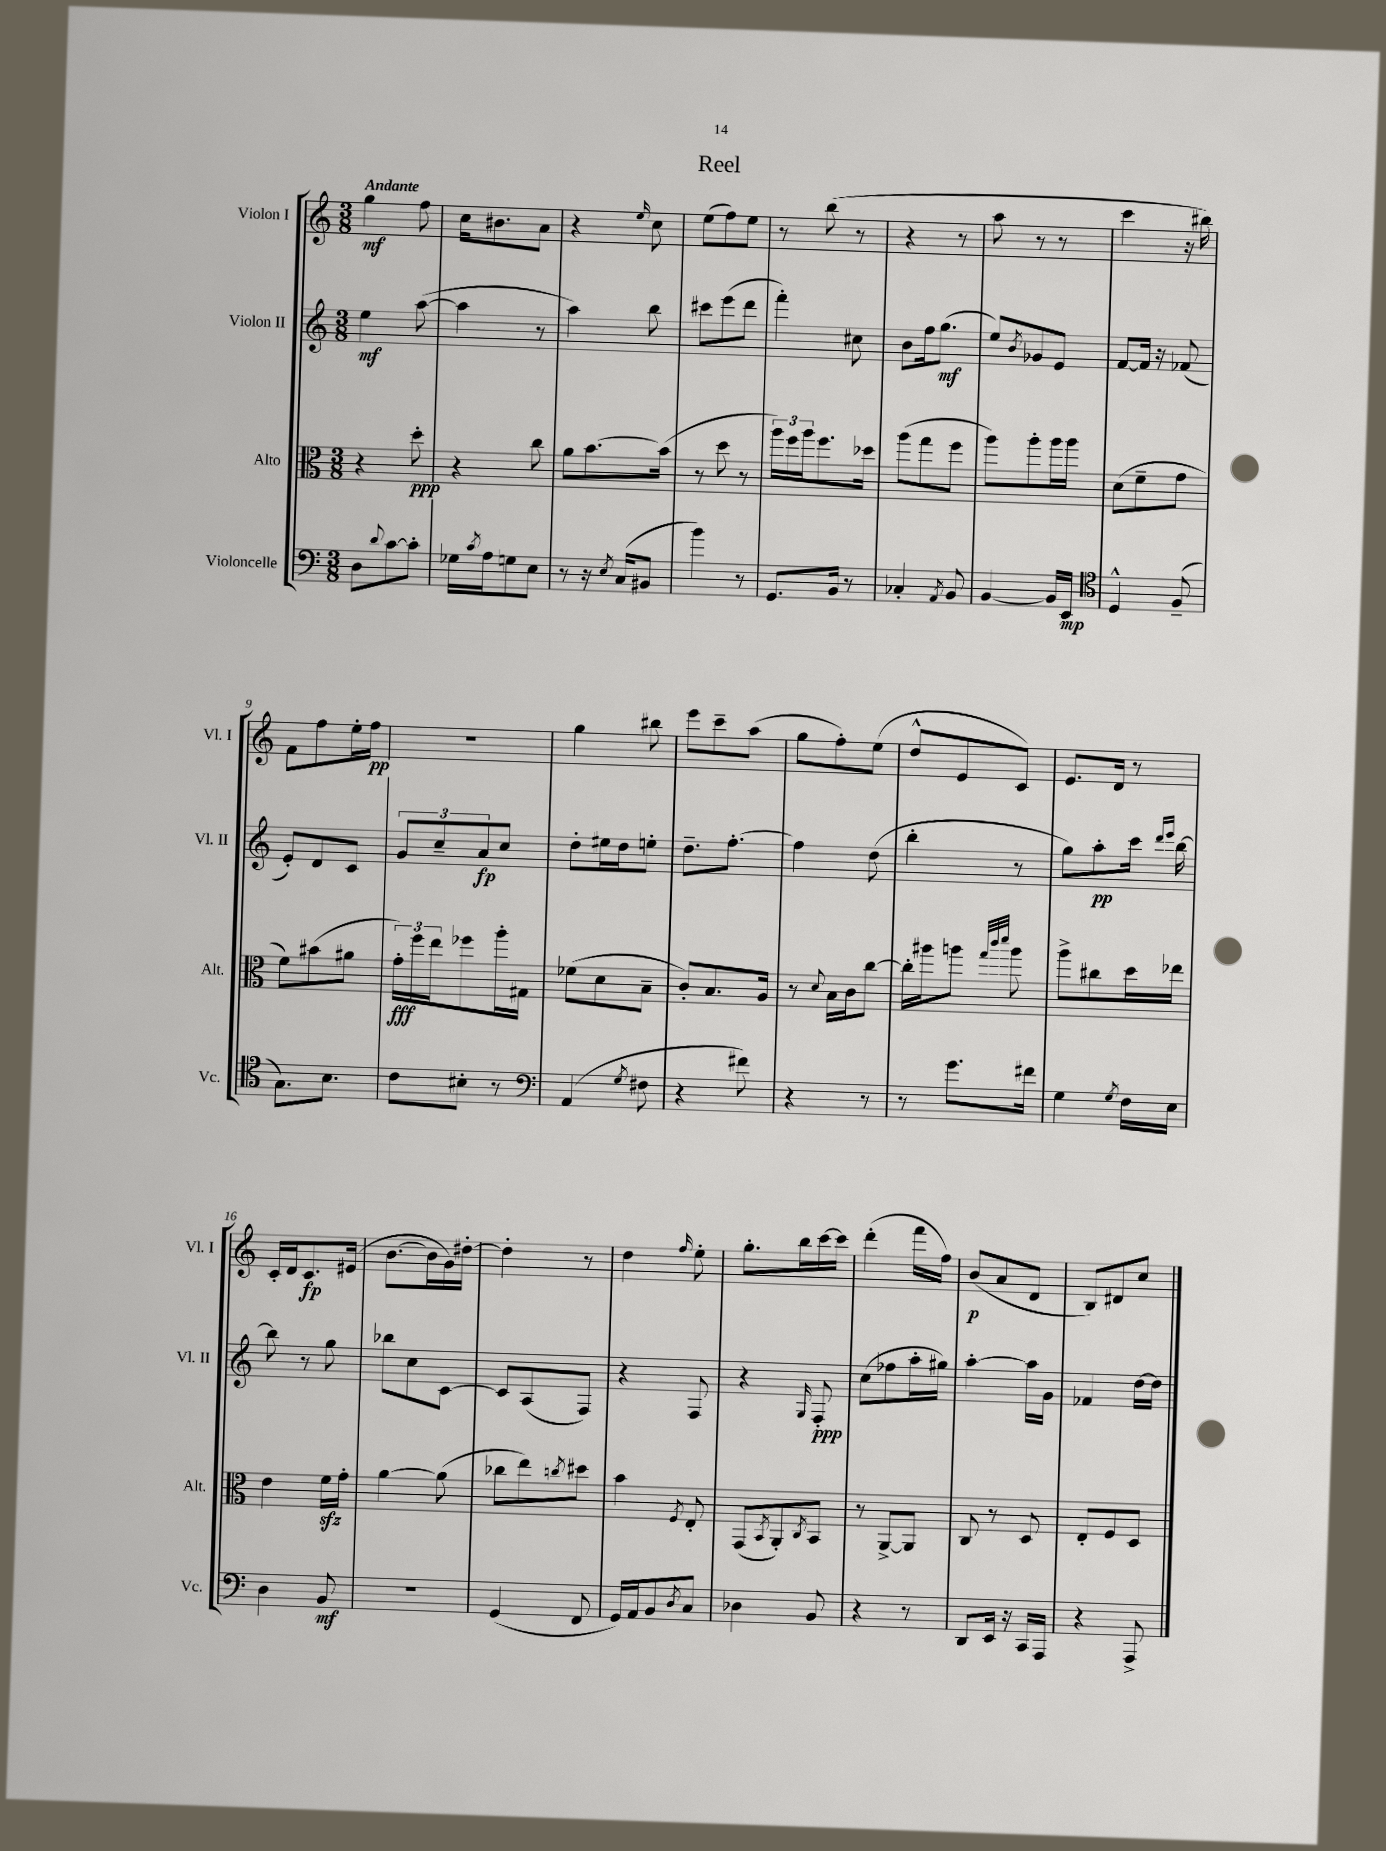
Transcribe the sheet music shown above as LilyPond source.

\header { title = "Reel" }
<<
\new StaffGroup <<
\new Staff = "s0" \with { instrumentName = "Violon I" shortInstrumentName = "Vl. I" } {
    \clef treble \key c \major \numericTimeSignature \time 3/8 \tempo "Andante"
    g''4\mf f''8 |
    c''16 bis'8. a'8 |
    r4 \grace { e''16 } c''8 |
    e''8( f''8) e''8 |
    r8 b''8( r8 |
    r4 r8 |
    a''8 r8 r8 |
    c'''4 r16 bis''16) |
    f'8 f''8 e''16-. f''16\pp |
    R4. |
    g''4 bis''8 |
    e'''8 c'''8-- a''8( |
    g''8 f''8-.) e''8( |
    d''8-^ e'8 c'8) |
    e'8. d'16 r8 |
    c'16-. d'16 c'8.\fp eis'16( |
    b'8.~ b'16 g'16) dis''16~-. |
    dis''4-. r8 |
    d''4 \grace { f''16 } e''8-. |
    g''8.-. b''16 c'''16~ c'''16 |
    d'''4-.( f'''16 f''16) |
    b'8\p( a'8 d'8 |
    b8) dis'8 c''8 \bar "|." |
}
\new Staff = "s1" \with { instrumentName = "Violon II" shortInstrumentName = "Vl. II" } {
    \clef treble \key c \major \numericTimeSignature \time 3/8
    e''4\mf a''8~( |
    a''4 r8 |
    a''4) b''8 |
    cis'''8 e'''8( d'''8 |
    f'''4-.) cis''8 |
    b'8 f''16 g''8.\mf( |
    e''8) \acciaccatura { b'8 } ges'8 e'8 |
    f'8~ f'16 r16 fes'8( |
    e'8-.) d'8 c'8 |
    \tuplet 3/2 { g'8 c''8-- a'8\fp } c''8 |
    d''8-. eis''16 d''16 e''8-. |
    d''8.-- f''8.~-. |
    f''4 d''8( |
    b''4-. r8 |
    g''8) a''8-.\pp c'''16 \grace { d'''16 e'''16 } b''16~ |
    b''8 r8 g''8 |
    bes''8 c''8 c'8~ |
    c'8 a8( f8) |
    r4 f8 |
    r4 \grace { g16 } f8-.\ppp |
    c''8( fes''8 a''16-. gis''16) |
    a''4~-. a''16 g'16 |
    fes'4 d''16~ d''16 \bar "|." |
}
\new Staff = "s2" \with { instrumentName = "Alto" shortInstrumentName = "Alt." } {
    \clef alto \key c \major \numericTimeSignature \time 3/8
    r4 d''8-.\ppp |
    r4 c''8 |
    a'8 b'8.~ b'16( |
    r8 d''8 r8 |
    \tuplet 3/2 { a''16) f''16 a''16 } f''8. des''16 |
    a''8( g''8 f''8 |
    a''8) a''8-. a''16 a''16 |
    d'8( f'8-- g'8 |
    f'8) bis'8( ais'8 |
    \tuplet 3/2 { g'16-.\fff) f''16 e''16 } fes''8 a''16-. gis16 |
    fes'8( d'8 b8-- |
    c'8-.) b8. a16 |
    r8 \appoggiatura { d'8 } b16 c'16 c''8~ |
    c''16-. ais''16 a''8 \grace { g''32 c'''32 d'''32 } a''8 |
    a''8-> cis''8 d''16 ees''16 |
    e'4 f'16\sfz g'16-. |
    a'4~ a'8( |
    ces''8 e''8) \acciaccatura { c''8 } dis''8 |
    b'4 \acciaccatura { f8 } e8-. |
    g,8( \acciaccatura { b,8 } a,8-.) \acciaccatura { c8 } b,8 |
    r8 a,8~-> a,8 |
    c8 r8 d8 |
    e8-. f8 d8 \bar "|." |
}
\new Staff = "s3" \with { instrumentName = "Violoncelle" shortInstrumentName = "Vc." } {
    \clef bass \key c \major \numericTimeSignature \time 3/8
    d8 \appoggiatura { d'8 } c'8~ c'8-. |
    ges16 \acciaccatura { c'8 } a16 g8 e8 |
    r8 r16 \acciaccatura { e8 } c16( bis,8 |
    b'4) r8 |
    g,8. b,16 r8 |
    ces4-. \acciaccatura { a,8 } b,8 |
    b,4~ b,16 e,16\mp |
    \clef tenor d4-^ f8--( |
    g8.) b8. |
    c'8 bis8-. r8 |
    \clef bass a,4( \acciaccatura { g8 } fis8 |
    r4 fis'8) |
    r4 r8 |
    r8 g'8. fis'16 |
    g4 \acciaccatura { g8 } f16 e16 |
    d4 b,8\mf |
    R4. |
    g,4( f,8 |
    g,16) a,16 b,8 \acciaccatura { d8 } c8 |
    des4 b,8 |
    r4 r8 |
    d,8 e,16 r16 c,16 a,,16 |
    r4 a,,8-> \bar "|." |
}
>>
>>
